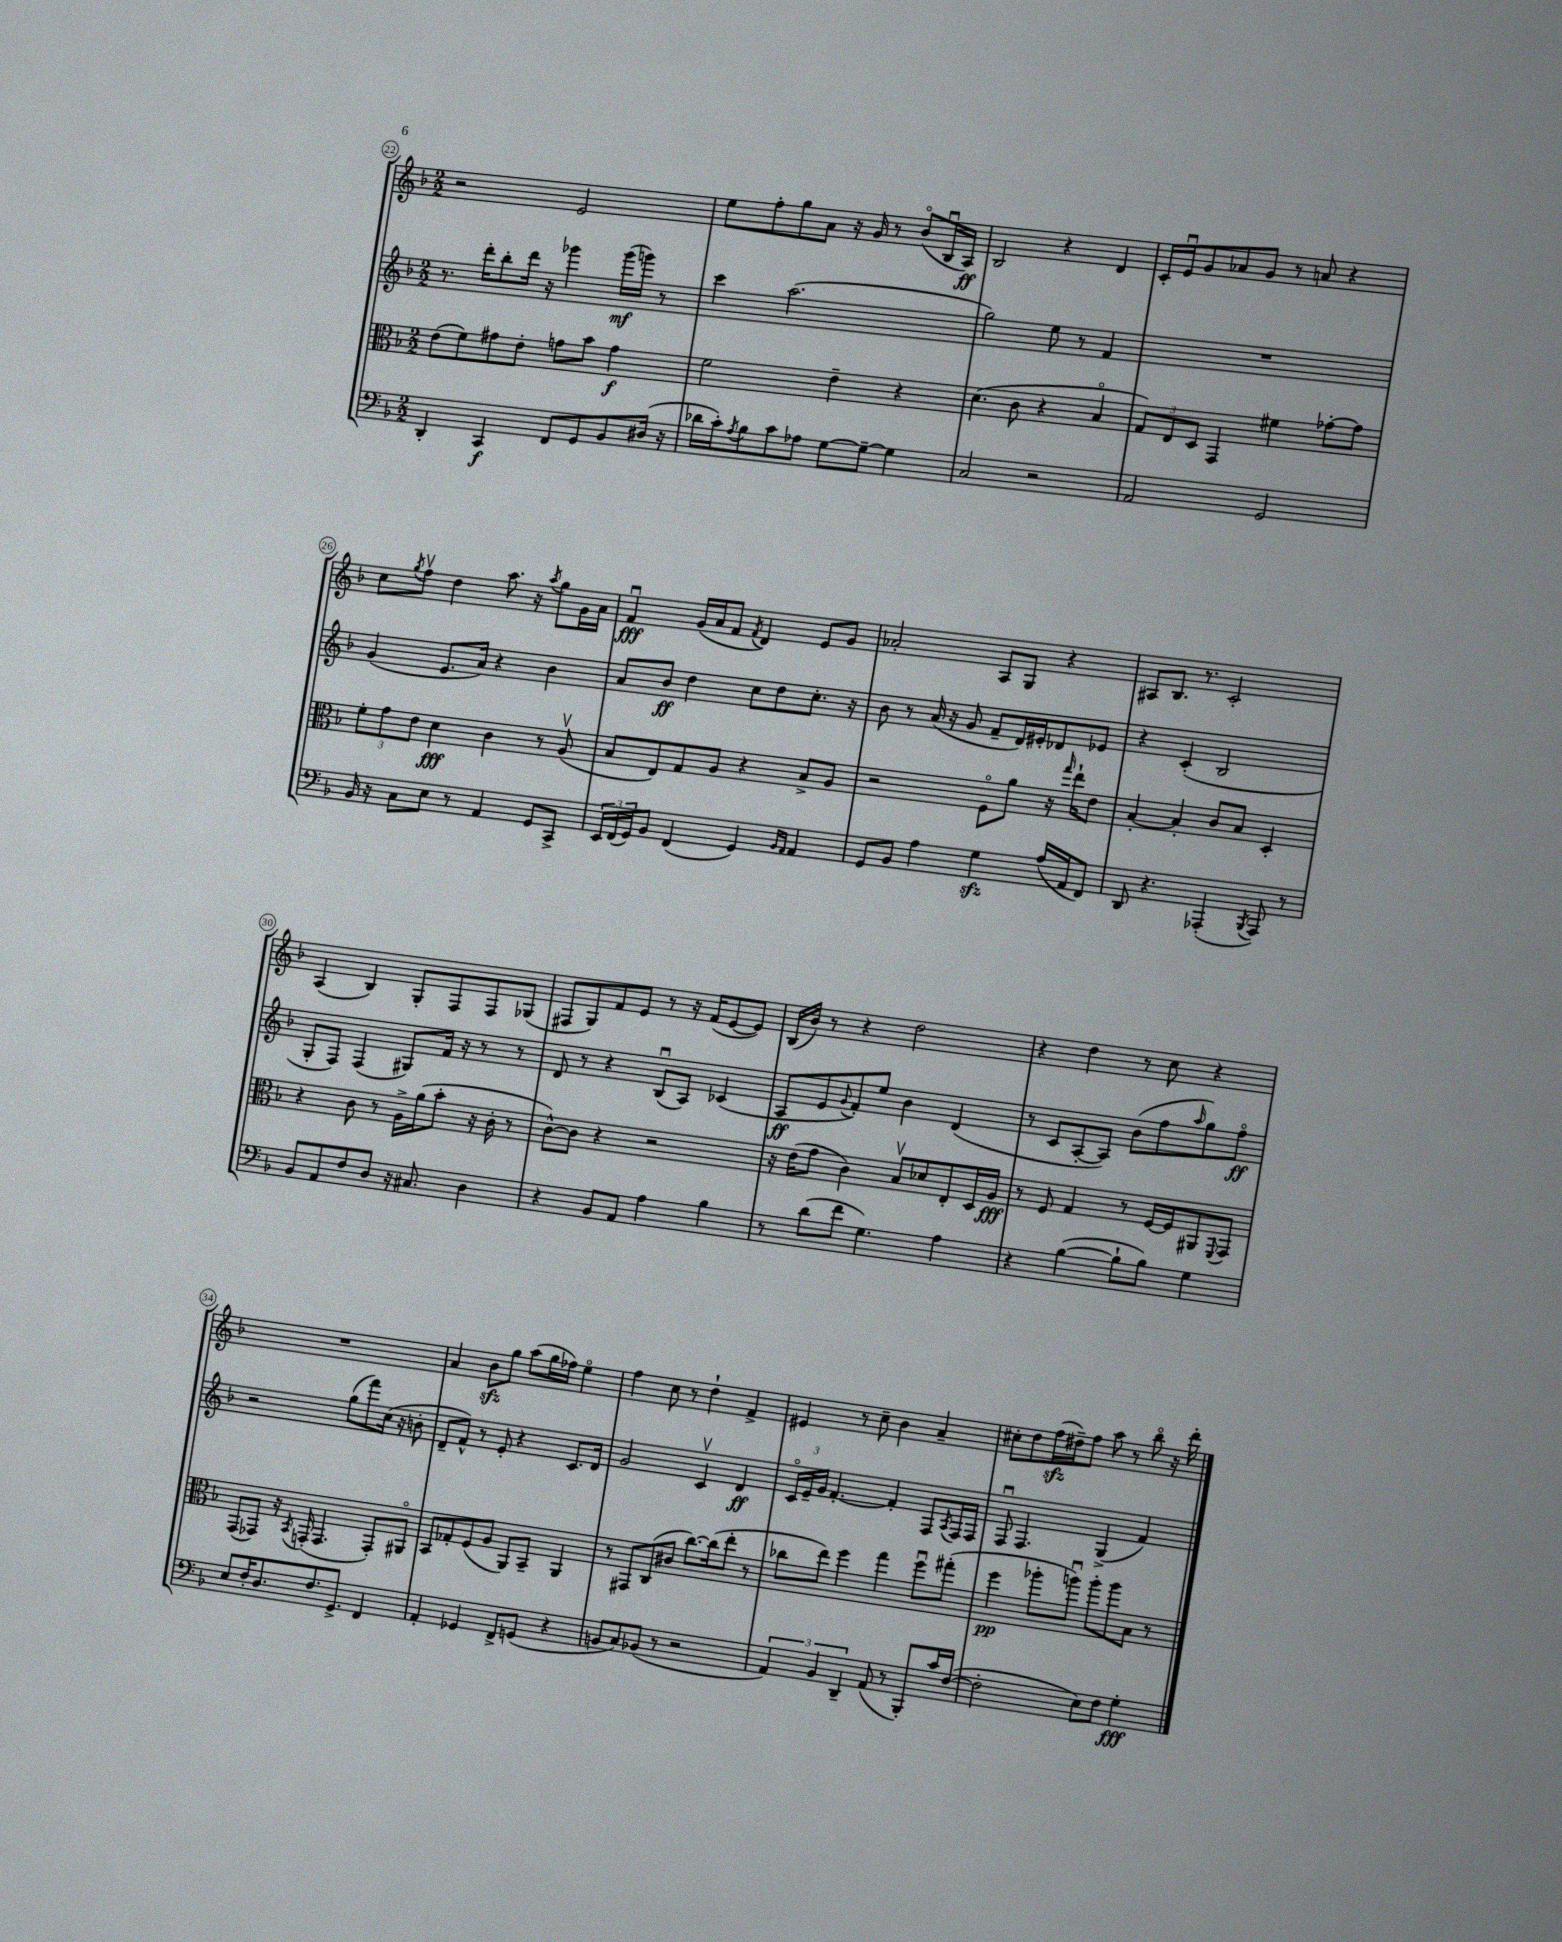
<<
\new StaffGroup <<
\new Staff = "s0" {
    \clef treble \key f \major \numericTimeSignature \time 2/2
    r2 e'2 |
    e''8 f''8-. g''8 a'8 r16 g'16 r8 bes'8\flageolet( bes16\downbow a16\ff) |
    bes2 r4 d'4 |
    c'16-. e'16\downbow g'8 aes'8 g'8 r8 a'8 r4 |
    c''8 \acciaccatura { g''8 } f''8\upbow d''4 a''8. r16 \acciaccatura { a''8 } g''8 g'16 a'16 |
    f'4\downbow\fff g'16( a'16 f'8 \acciaccatura { f'8 } d'4) e'8 g'8 |
    aes'2-. a8 g8 r4 |
    ais8 bes8. r8. c'2-. |
    a4( bes4) g8-. f8 f8 ges8( |
    fis8 g8) f'8 e'8 r8 r16 f'16( e'8~ e'8) |
    bes16( bes'16) r8 r4 d''2 |
    r4 d''4 r8 c''8 r4 |
    R1 |
    a'4 bes'8\sfz g''8 a''8( g''16 fes''16) e''4\flageolet |
    f''4 c''8 r8 d''4-! f'4-> |
    eis'4 r8 c''8-- bes'4 a'4-- |
    cis''8-. d''8 f''16\sfz( dis''16--) f''8 a''8 r8 bes''8\flageolet r16 d'''16-. \bar "|." |
}
\new Staff = "s1" {
    \clef treble \key f \major \numericTimeSignature \time 2/2
    r8. d'''16-. bes''8-. d'''16 r16 ges'''4 ges'''16\mf( g'''16) r8 |
    c'''4 a''2.( |
    g''2) e''8 r8 f'4 |
    R1 |
    g'4( e'8. a'16) r4 bes'4 |
    a'8 bes'8\ff d''4 c''8 d''8 c''8.-. r16 |
    bes'8 r8 a'16( r16 g'8 f'8-- d'16) eis'16-. des'8 ees'8 |
    r4 c'4-.( bes2 |
    g8-. f8) f4( gis8) f'16 r16 r8 r8 |
    d'8 r8 r4 bes8\downbow( a8) ces'4( |
    a8\ff e'8 \appoggiatura { g'8 } f'8-.) e''8 bes'4 d'4( |
    r8 c'8 a8~-. a8) bes'8( f''8 \grace { a''16 } g''8) f''8\flageolet\ff |
    r2 g''8( f'''8) c''16( r16 b'8-. |
    d'8-- f'8-^) r8 e'8-. r4 c'8. d'16 |
    g'2 c'4\upbow d'4\ff |
    \tuplet 3/2 { c'16\flageolet e'16-- g'16 } f'4.~-. f'4-. f8 \acciaccatura { a8 } f16 f16 |
    f8\downbow f4. g4->( f'4) \bar "|." |
}
\new Staff = "s2" {
    \clef alto \key f \major \numericTimeSignature \time 2/2
    e'8( f'8) gis'8 e'8-. g'8 bes'8 g'4\f |
    f'2 e'4-- r4 |
    d'4.( c'8 r4 bes4\flageolet |
    \tuplet 3/2 { g8) e8 d8 } g,4 fis'4 ges'8~-. ges'8 |
    \tuplet 3/2 { f'8-. g'8 e'8 } d'4\fff c'4 r8 a8\upbow( |
    bes8 e8) g8 a8 r4 bes8-> a8 |
    r2 f8\flageolet a'8 r16 \grace { g''16 } e''16-! e'8 |
    bes4~-. bes4-. c'8 bes8 d4-. |
    r4 c'8 r8 a16-> a'16( bes'8-. r16 c'16-. r8 |
    c'8~-^) c'8 r4 r2 |
    r16 e'16( g'8 c'4) bes8\upbow des'8 e8-. d16 a16\fff |
    r8 f8 g4 r8 f16~ f16 ais,8 \appoggiatura { f,8 } g,8 |
    g,8( ges,8) r16 \acciaccatura { bes,8 } g,16-.( g,4. g,8-.) ais,8\flageolet |
    bes,8 ges8-. f8( a8 a,8) bes,8-- a,4 |
    r8 gis,8 c8( cis'8 c''8.~) c''16( e''8-. r8 |
    ces''8 e''8) f''4 g''4 f''8\downbow gis''8-.( |
    f''4\pp aes''8-. a''8\downbow) a''8-. a''8 bes8 r8 \bar "|." |
}
\new Staff = "s3" {
    \clef bass \key f \major \numericTimeSignature \time 2/2
    d,4-. c,4\f f,8 g,8 bes,8 dis16( r16 |
    des'16 c'16-.) \acciaccatura { a8 } bes8 c'8 aes8 g8~ g8~-- g4 |
    c2 r2 |
    a,2 g,2 |
    bes,16 r16 c8 e8 r8 a,4 g,8 c,8-> |
    \tuplet 3/2 { e,16 f,16( g,16) } bes,8 f,4( g,4) \grace { bes,16 a,16 } a,4 |
    g,8 bes,8 a4 g4\sfz a16( a,16 f,8) |
    d,8 r4. aes,,4-.( \acciaccatura { bes,,8 } aes,,8) r8 |
    bes,8 a,8 f8 d8 r16 cis8. d4 |
    r4 bes,8 a,8 a4 bes4 |
    r8 d'8( f'8 g4.) a4 |
    r4 bes4~( bes8-! bes8) g4 |
    e8 f16-. d8. f8. g,8.-> f,4 |
    a,4-. ges,4 f,8-> g,8( r4 |
    b,8 c8) bes,8( r8 r2 |
    \tuplet 3/2 { a,4) bes,4 d,4-- } a,8( r8 bes,,8-.) c'16 f16~( |
    f2-. e8) f8 g4-.\fff \bar "|." |
}
>>
>>
\layout { \context { \Score currentBarNumber = #22 \override BarNumber.stencil = #(make-stencil-circler 0.1 0.3 ly:text-interface::print) } }
